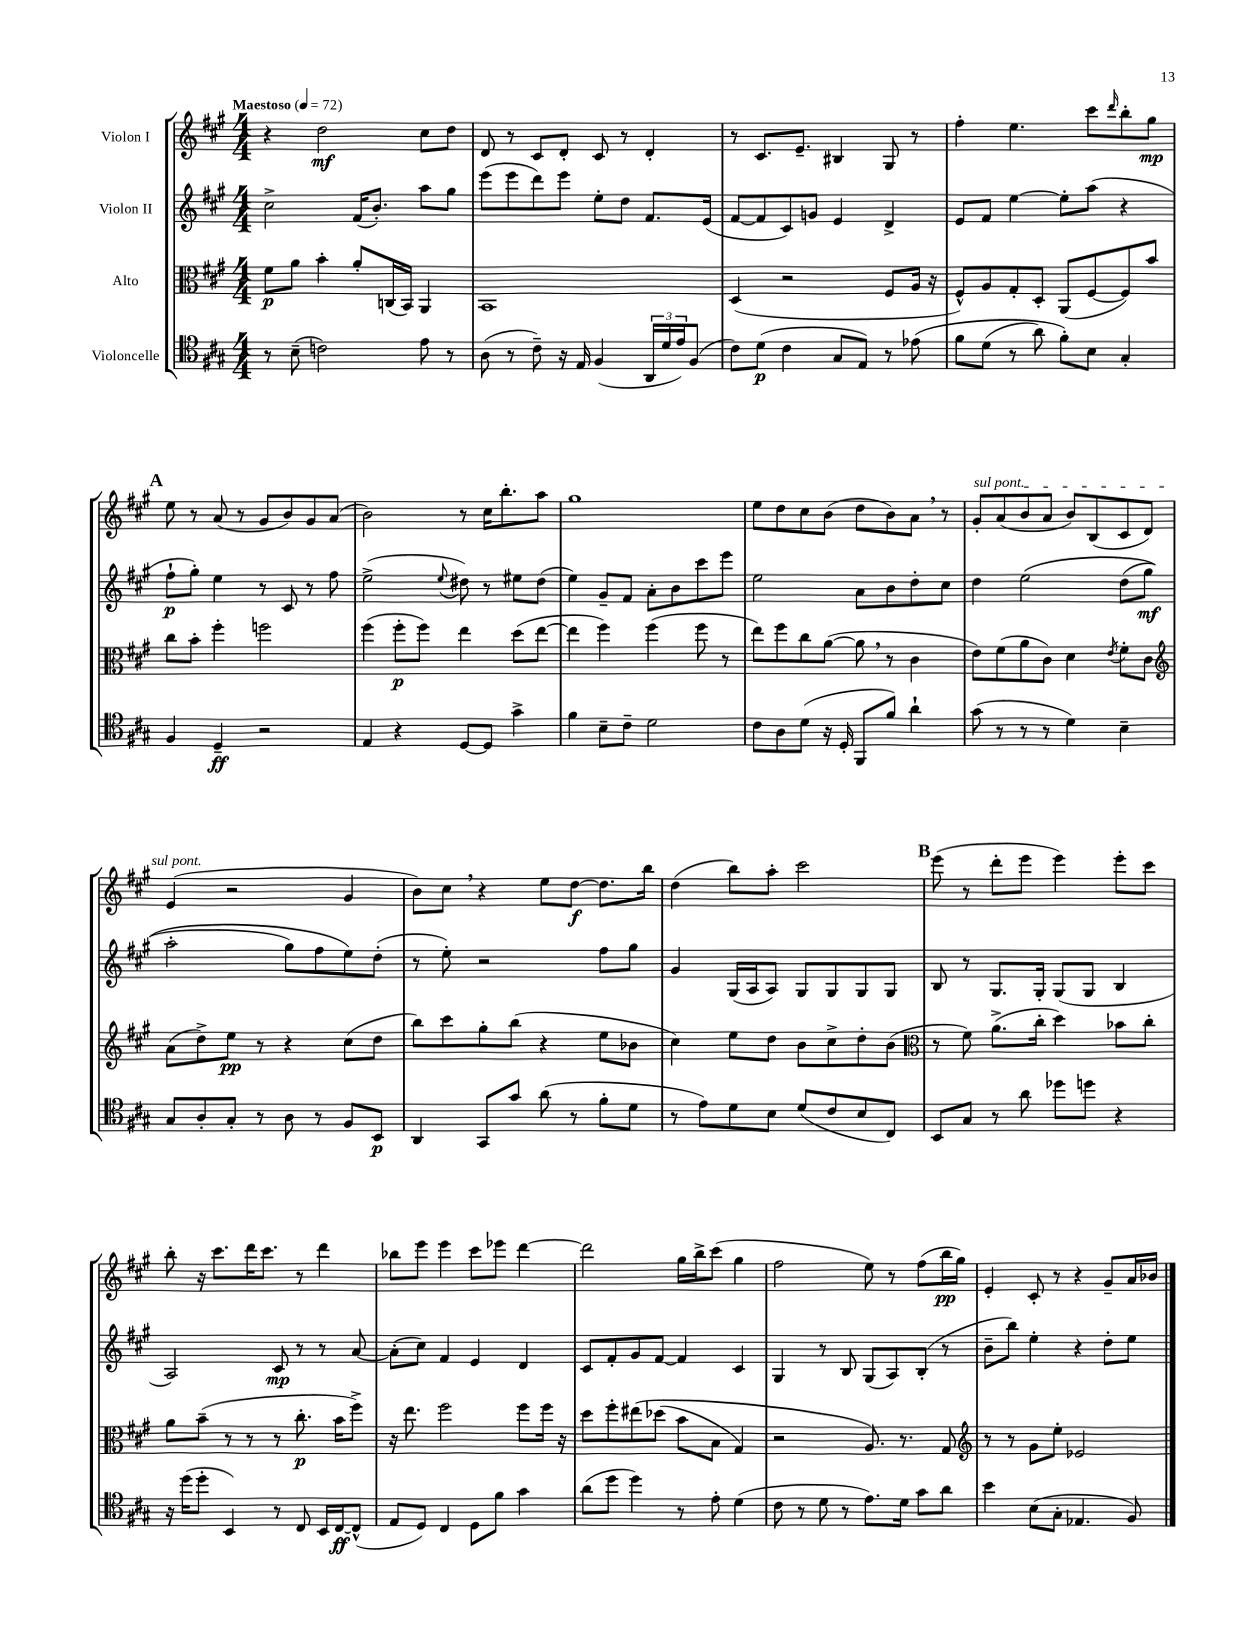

**kern	**kern	**kern	**kern
*staff4	*staff3	*staff2	*staff1
*clefC4	*clefC3	*clefG2	*clefG2
*k[f#c#g#]	*k[f#c#g#]	*k[f#c#g#]	*k[f#c#g#]
*M4/4	*M4/4	*M4/4	*M4/4
*MM72	*MM72	*MM72	*MM72
8r	8f#	2cc#^	4r
(8B~	8a	.	.
2c)	4b'	.	2dd
.	8a'	(16f#	.
.	.	8.b')	.
.	(16C	.	.
.	16BB)	.	.
8e	4AA	8aa	8cc#
8r	.	8gg#	8dd
=	=	=	=
(8A	1BB	(8eee	8d
8r	.	8eee	8r
8c#~)	.	8ddd)	8c#
16r	.	8eee	8d'
16E	.	.	.
(4F#	.	8ee'	8c#
.	.	8dd	8r
24AA	.	8.f#	4d'
24d	.	.	.
24e)	.	.	.
(8F#	.	.	.
.	.	(16e	.
=	=	=	=
8c#)	(4D	[8f#	8r
(8d	.	8f#]	8.c#
4c#	2r	8c#)	.
.	.	.	8.e~
.	.	8g	.
8G#	.	4e	4B#
8E)	.	.	.
8r	8F#	4d^	8G#
&(8e-	16A	.	8r
.	16r	.	.
=	=	=	=
8f#	8F#^^)	8e	4ff#'
(8d	8A	8f#	.
8r	8G#'	[4ee	4.ee
8a)	8D'	.	.
8f#'&)	(8AA	8ee']	.
8B	[8F#	(8aa	8ccc#
.	.	.	16qqddd
4G#'	8F#])	4r	8bb'
.	8b	.	8gg#
=	=	=	=
4F#	8cc#	8ff#`	8ee
.	8b'	8gg#')	8r
4D~	4ff#'	4ee	(8a
.	.	.	8r
2r	2ff	8r	8g#
.	.	8c#	8b)
.	.	8r	8g#
.	.	8ff#	(8a
=	=	=	=
4E	(4ff#	(2ee^	2b)
4r	8ff#'	.	.
.	8ff#)	.	.
.	.	8qqee	.
[8D	4ee	8dd#)	8r
8D]	.	8r	16cc#
.	.	.	8.bb'
4g#^	(8dd	8ee#	.
.	[8ee	(8dd#	8aa
=	=	=	=
4f#	4ee]	4ee)	1gg#
8B~	4ff#)	8g#~	.
8c#~	.	8f#	.
2d	(4ff#	8a'	.
.	.	8b	.
.	8ff#	8ccc#	.
.	8r	8eee	.
=	=	=	=
8c#	8ee)	2ee	8ee
8A	8ff#	.	8dd
(8d	8cc#	.	8cc#
16r	([8a	.	(8b
16D'	.	.	.
8FF#	8a]	8a	8dd
8f#)	8r	8b	8b)
4a`	4c#	8dd'	8a
.	.	8cc#	8r
=	=	=	=
(8g#	8e)	4dd	8g#'
8r	(8f#	.	(8a
8r	8a	&(2ee	8b
8r	8c#)	.	8a
4d)	4d	.	8b)
.	.	.	(8B
.	8qe	.	.
4B~	8f#'	(8dd	8c#
.	8c#	8gg#	8d)
=	=	=	=
*	*clefG2	*	*
8G#	(8a	2aa'	(4e
8A'	8dd^)	.	.
8G#'	8ee	.	2r
8r	8r	.	.
8A	4r	8gg#)	.
8r	.	8ff#	.
8F#	(8cc#	8ee&)	4g#
8BB	8dd	(8dd'	.
=	=	=	=
4AA	8bb)	8r	8b)
.	8ccc#	8ee')	8cc#
8GG#	8gg#'	2r	4r
8g#	(8bb	.	.
(8a	4r	.	8ee
8r	.	.	[8dd
8f#'	8ee	8ff#	8.dd]
8d	8b-	8gg#	.
.	.	.	16bb
=	=	=	=
8r	4cc#)	4g#	(4dd
8e)	.	.	.
8d	8ee	(16G#	8bb)
.	.	16A	.
8B	8dd	8A)	8aa'
(8d	8b	8G#	2ccc#
8c#	8cc#^	8G#	.
8B	8dd'	8G#	.
8C#)	(8b	8G#	.
=	=	=	=
*	*clefC3	*	*
8BB	8r	8B	(8eee
8G#	8f#)	8r	8r
8r	(8.a^	8.G#	8ddd'
8a	.	.	8eee
.	16cc#'	16G#'	.
8dd-	4dd)	(8G#	4eee)
8dd	.	8G#	.
4r	8b-	4B	8eee'
.	8cc#'	.	8ccc#
=	=	=	=
16r	8a	2A)	8bb'
(16dd	.	.	.
8dd'	(8b~	.	16r
.	.	.	8.ccc#
4BB)	8r	.	.
.	8r	.	16ddd
.	.	.	8.ccc#
8r	8r	8c#	.
8C#	8.cc#'	8r	8r
16BB	.	8r	4ddd
[16C#	16b	.	.
(8C#^^]	8ff#^)	[8a	.
=	=	=	=
8E	16r	(8a']	8bb-
.	8.ee	.	.
8D)	.	8cc#)	8eee
4C#	2ff#	4f#	4eee
8D	.	4e	8ccc#
8f#	.	.	8eee-
4g#	8ff#	4d	[4ddd
.	16ff#	.	.
.	16r	.	.
=	=	=	=
(8a	8dd	8c#	2ddd]
8dd	8ff#'	8f#'	.
4dd)	&(8ee#	8g#	.
.	(8dd-	[8f#	.
8r	8b	4f#]	16gg#
.	.	.	16bb^
8e'	8B	.	(8ccc#
(4d	4G#)	4c#	4gg#
=	=	=	=
8c#	2r	4G#	2ff#
8r	.	.	.
8d	.	8r	.
8r	.	8B	.
8.e)	8.A&)	(8G#	8ee)
.	.	8A)	8r
16d	8.r	.	.
8g#	.	(8B'	(8ff#
8a	8G#	8r	16bb
.	.	.	16gg#)
=	=	=	=
*	*clefG2	*	*
4b	8r	8b~	4e'
.	8r	8bb)	.
(8B	8g#	4ee'	8c#'
8G#'	8ee'	.	8r
4.E-	2e-	4r	4r
.	.	8dd'	8g#~
8F#)	.	8ee	16a
.	.	.	16b-
==	==	==	==
*-	*-	*-	*-
